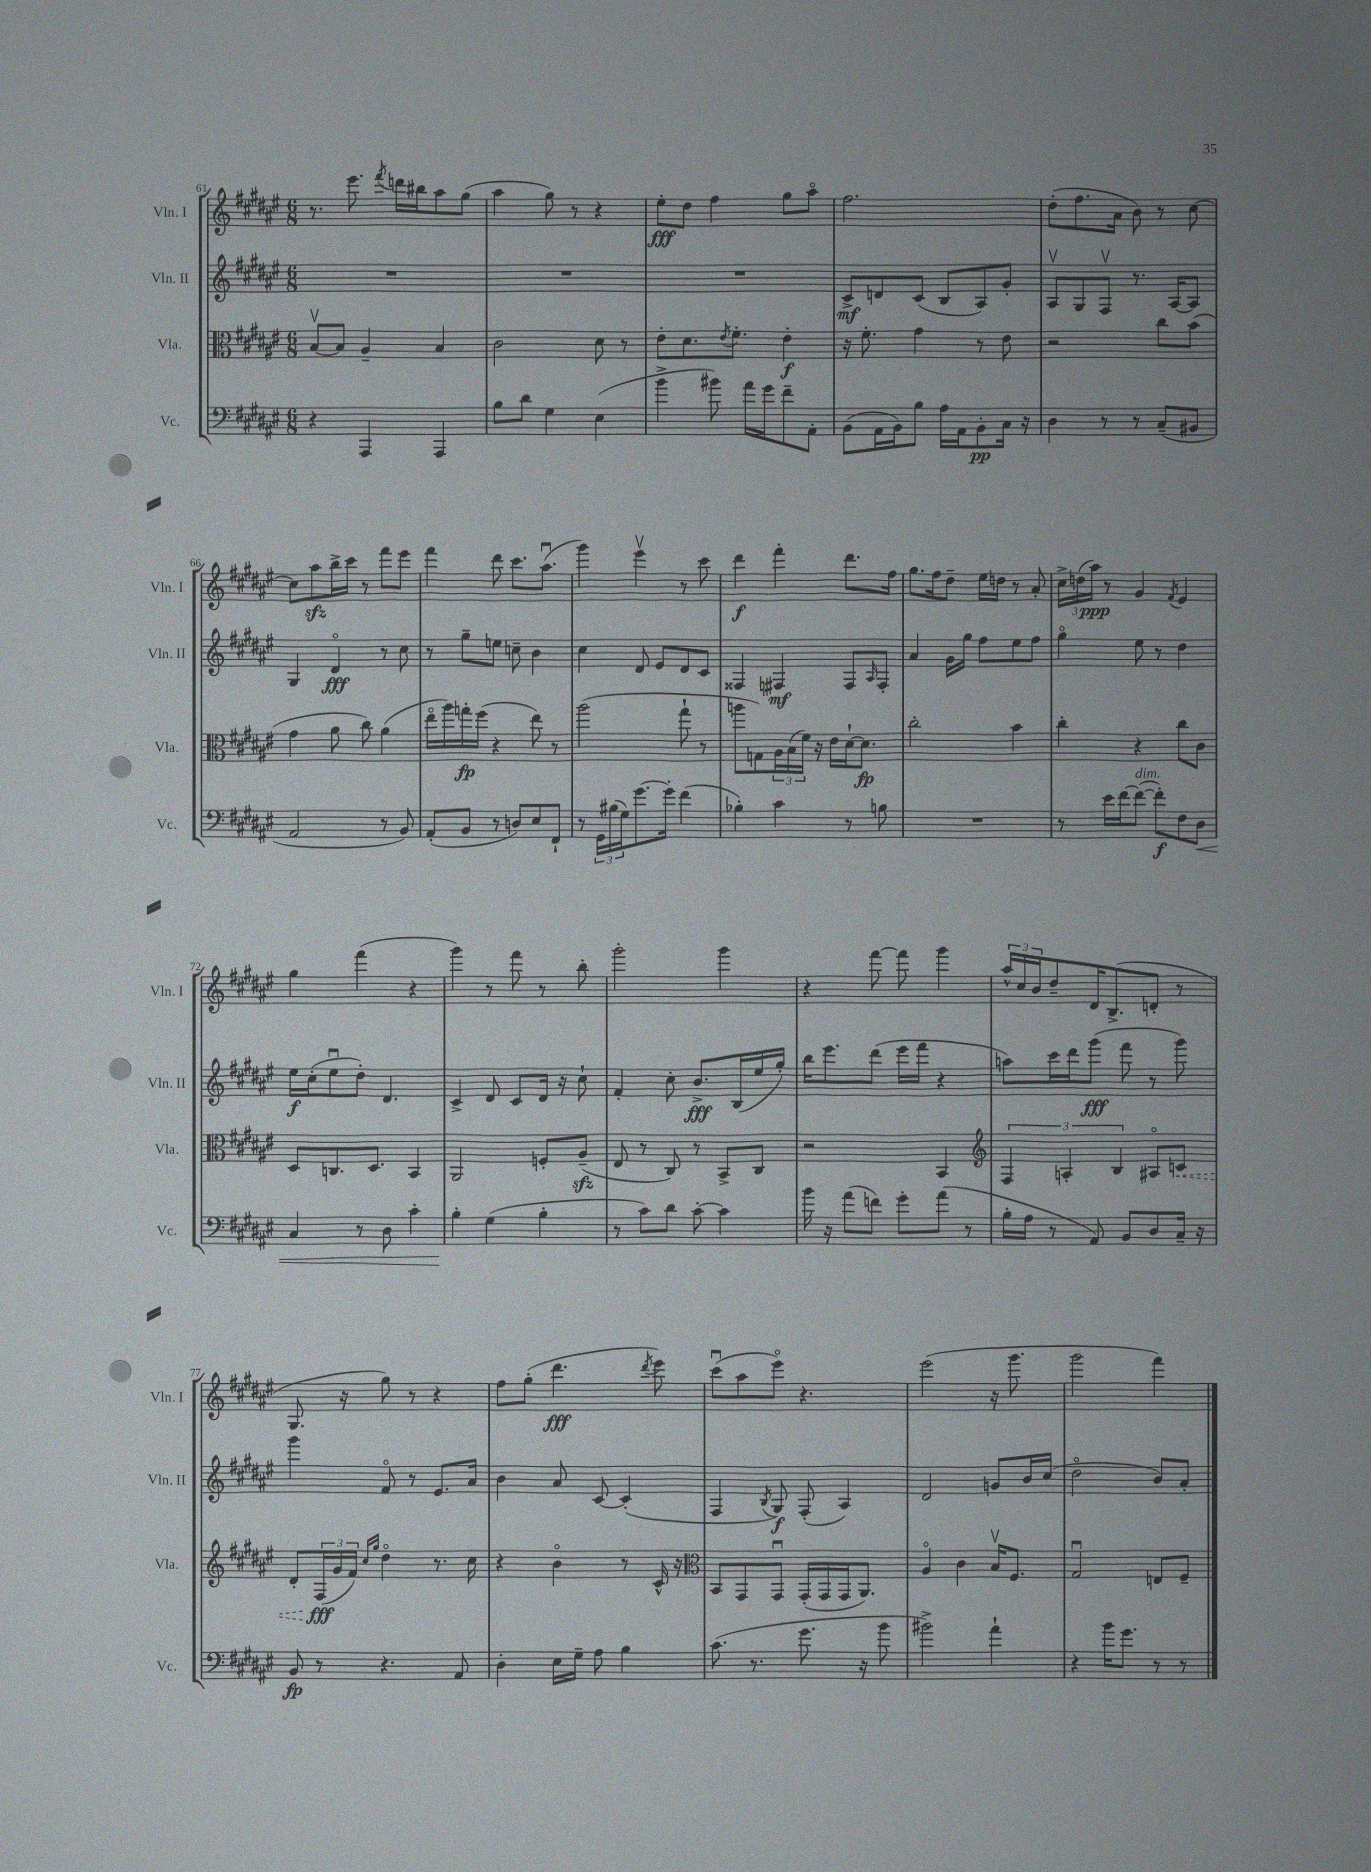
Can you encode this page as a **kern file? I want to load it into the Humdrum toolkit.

**kern	**kern	**kern	**kern
*staff4	*staff3	*staff2	*staff1
*clefF4	*clefC3	*clefG2	*clefG2
*k[f#c#g#d#a#e#]	*k[f#c#g#d#a#e#]	*k[f#c#g#d#a#e#]	*k[f#c#g#d#a#e#]
*M6/8	*M6/8	*M6/8	*M6/8
4r	[8Bv	2.r	8.r
.	8B]	.	.
.	.	.	8.eee#
4AAA#	4A#~	.	.
.	.	.	8qfff#
.	.	.	16ddd
.	.	.	16bb#
4AAA#	4B	.	8aa#
.	.	.	(8gg#
=	=	=	=
8B	2c#	2.r	4aa#
8d#	.	.	.
4G#	.	.	8gg#)
.	.	.	8r
(4E#	8d#	.	4r
.	8r	.	.
=	=	=	=
4b^	8e#'	2.r	8ee#'
.	8.d#	.	8dd#
8b#)	.	.	4ff#
.	8qe#	.	.
.	8.f#'	.	.
16a#	.	.	.
16g#	.	.	.
8f#~	4e#'	.	8gg#
8AA#'	.	.	8aa#o
=	=	=	=
(8BB	16r	8c#^	2.ff#
.	8.f#'	.	.
16AA#	.	8d	.
16BB)	.	.	.
8B	4g#	(8c#	.
16A#	.	8B	.
16AA#	.	.	.
8BB'	8r	8A#)	.
16C#	8e#	8g#'	.
16r	.	.	.
=	=	=	=
4D#	2r	8A#v	(8dd#'
.	.	8G#	8.ff#
8r	.	8F#v	.
.	.	.	16a#
8r	.	8.r	8b)
(8C#~	8cc#	.	8r
.	.	[16A#	.
8BB#	(8b	8A#]	[8cc#
=	=	=	=
2AA#	4g#	4G#	8cc#]
.	.	.	8aa#
.	8a#	4d#o	16bb^
.	.	.	16ccc#
.	8cc#)	.	8r
8r	(4a#	8r	8fff#
8BB)	.	8cc#	8eee#
=	=	=	=
(8AA#'	16ee#o	8r	4fff#
.	16aa#)	.	.
8BB	16gg'	8gg#~	.
.	(16ff#	.	.
8r	4r	8ee	8ddd#
8D)	.	8cc~	8.ccc#
8E#	8ee#)	4b	.
.	.	.	(8.aa#u
8FF#`	8r	.	.
=	=	=	=
8r	(2aa#	4cc#	4ggg#)
24GG#	.	.	.
(24B#	.	.	.
24G#)	.	.	.
[8.g#	.	8d#	4eee#v
.	.	8e#	.
16g#']	.	.	.
(4f#	8gg#`	8d#	8r
.	8r	8c#	8ccc#
=	=	=	=
4B-')	8aa	4F##	4ddd#
.	8G)	.	.
4c#	24A#	4F#	4fff#'
.	(24B	.	.
.	24f#)	.	.
.	16r	.	.
.	16e#	.	.
8r	[16d#`	8F#	8.ddd#
.	8.d#]	.	.
.	.	16qqA#	.
8B	.	8F#'	.
.	.	.	16ff#
=	=	=	=
2.r	2cc#'	4a#	8.gg#
.	.	.	16ff#
.	.	16g#	8dd#~
.	.	16gg#	.
.	.	8ff#	16ee#
.	.	.	16dd
.	4b	8ee#	8r
.	.	8ff#	8a#'
=	=	=	=
8r	4cc#'	4gg#o	24cc#^
.	.	.	(24dd
.	.	.	24aa#)
16e#	.	.	8r
[16f#	.	.	.
(8f#_	4r	8ee#	4g#
8f#'])	.	8r	.
.	.	.	8qf#
8F#	8cc#	4dd#	4e#
8D#	8c#	.	.
=	=	=	=
4C#	8D#	16ee#	4gg#
.	.	(16cc#'	.
.	8.C	8ee#u	.
8r	.	8dd#')	(4fff#
.	8.D#	.	.
8D#	.	4.d#	.
4c#'	4BB	.	4r
=	=	=	=
4B'	2AA#	4c#^	4ggg#)
(4G#	.	8d#	8r
.	.	8c#	8fff#
4B'	8F'	16d#	8r
.	.	16r	.
.	(8A#~	8cc#`	8bb'
=	=	=	=
8r	8E#	4f#'	2ggg#'
8c#)	8r	.	.
8d#	8C#)	8cc#'	.
[8c#'	8r	8.b^	.
4c#]	8BB^	.	4ggg#
.	.	(16B	.
.	8C#	16ee#	.
.	.	16gg#')	.
=	=	=	=
16b	2r	16bb	4r
16r	.	8.eee#	.
(8a#	.	.	.
8f)	.	(8ddd#	[8fff#
8g#'	.	16eee#	8fff#]
.	.	16fff#	.
(8a#	4BB	4r	4ggg#
8r	.	.	.
=	=	=	=
*	*clefG2	*	*
16B'	6F#	8aa)	24aa#^^
.	.	.	24cc#
16A#	.	.	.
.	.	.	24b
8r	.	16ccc#	8dd#~
.	6A'	.	.
.	.	16ddd#	.
8AA#)	.	(8ggg#	16d#
.	.	.	(8.B^
.	6B	.	.
8BB	.	8fff#	.
8D#	8A#o	8r	8d'
16C#~	8c	8ggg#)	8r
16r	.	.	.
=	=	=	=
8BB	8d#'	4ggg#	8.G#
8r	(24F#	.	.
.	24g#	.	.
.	.	.	16r
.	24f#)	.	.
.	16qqcc#	.	.
.	16qqgg#	.	.
4.r	4dd#o	8f#o	8gg#)
.	.	8r	8r
.	8.r	8.e#	4r
8AA#	.	.	.
.	16cc#	16a#	.
=	=	=	=
4D#'	4r	4b	8ff#
.	.	.	(8gg#'
16E#	4bo	8a#	4.ddd#
16G#~	.	.	.
8A#	.	[8c#	.
4B	8r	(4c#']	.
.	.	.	8qddd#
.	16c#^^	.	8eee#)
.	16r	.	.
=	=	=	=
*	*clefC3	*	*
(8.c#	8BB	4F#	(8ccc#u
.	8GG#	.	8aa#
8.r	.	.	.
.	.	8qB	.
.	8GG#u	8G#)	8eee#o)
8.g#	(16GG#'	(8F#'	4.r
.	16GG#	.	.
.	16GG#	4A#)	.
16r	8.AA#)	.	.
8b	.	.	.
=	=	=	=
2b#^)	4A#o	2d#	(2eee#
.	4c#	.	.
4a#`	16Bv	8g	16r
.	8.F#	.	8.ggg#
.	.	16b	.
.	.	(16cc#	.
=	=	=	=
4r	2G#u	2dd#o	2ggg#
16b	.	.	.
8.g#	.	.	.
8r	8E	8b)	4fff#)
8r	8F#~	8a#'	.
==	==	==	==
*-	*-	*-	*-
